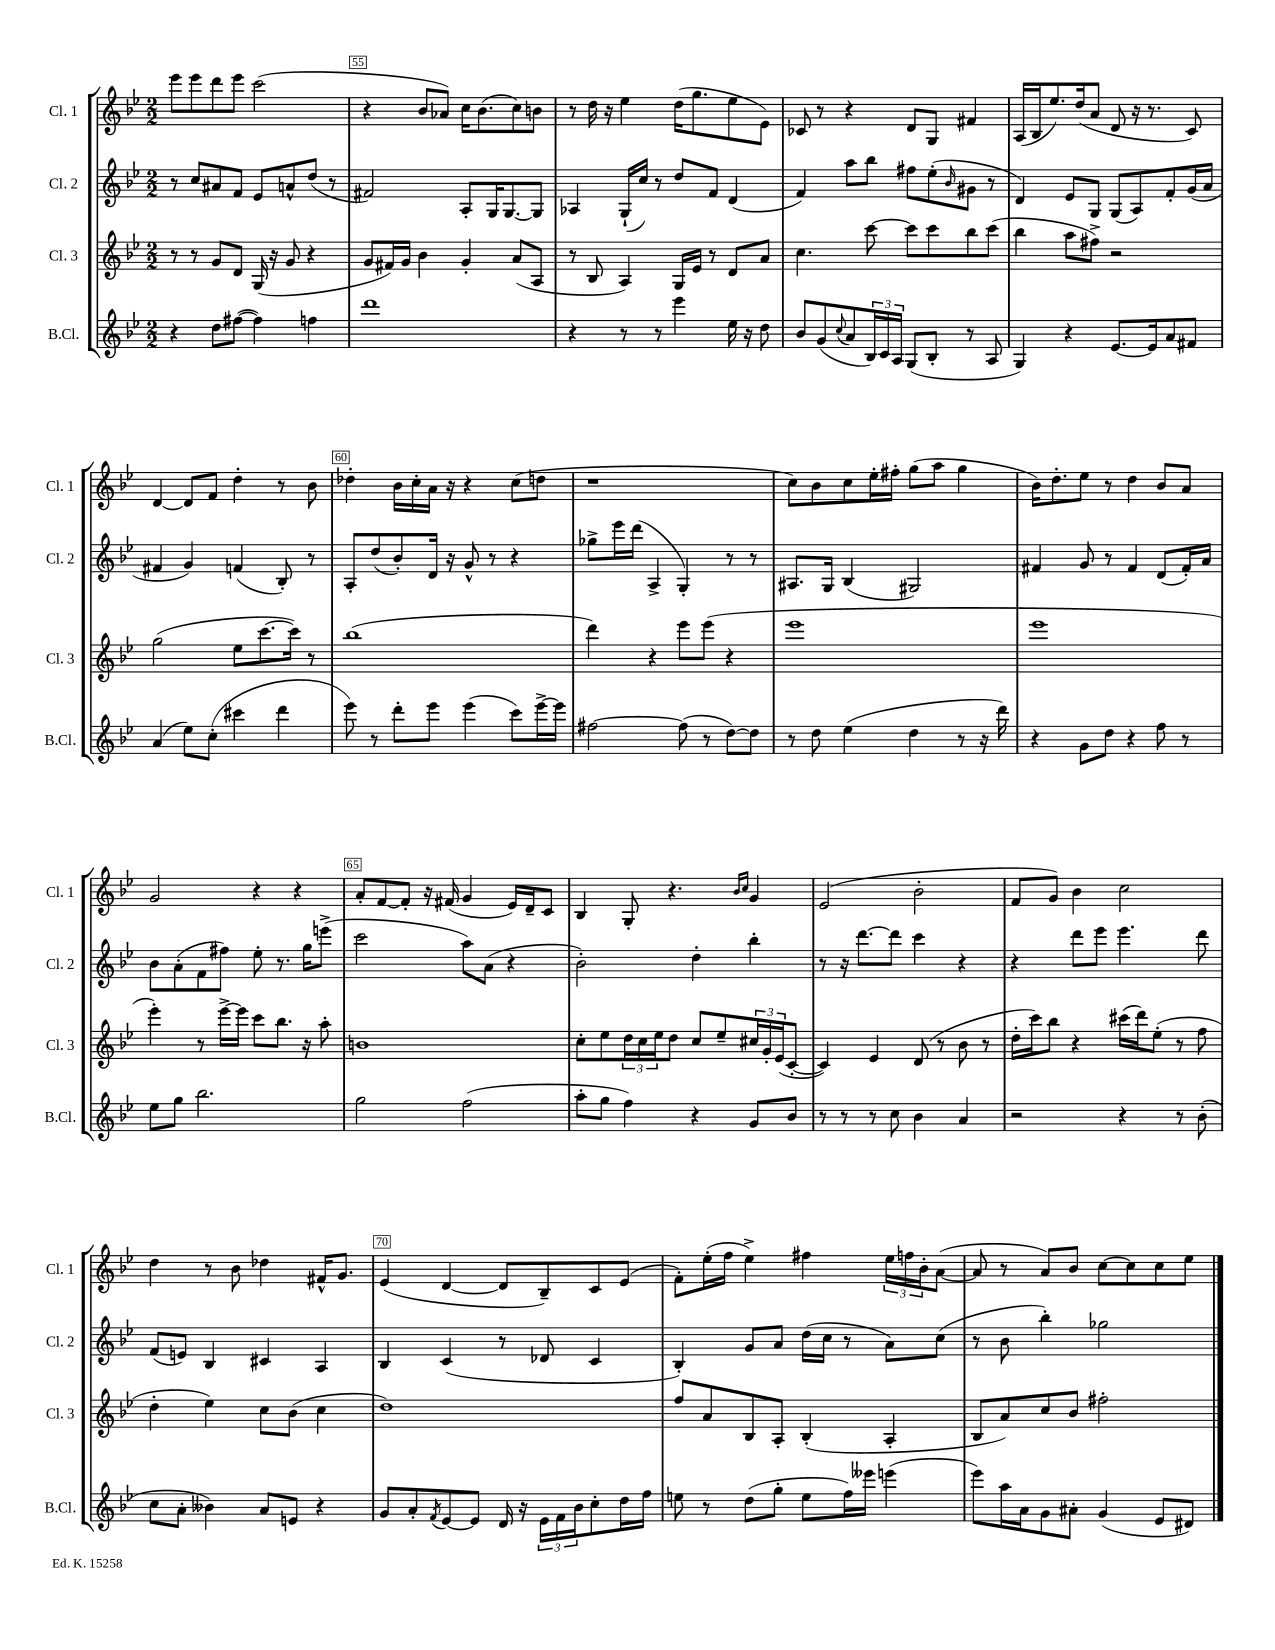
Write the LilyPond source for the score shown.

<<
\new StaffGroup <<
\new Staff = "s0" \with { instrumentName = "Cl. 1" shortInstrumentName = "Cl. 1" } {
    \clef treble \key bes \major \numericTimeSignature \time 2/2
    ees'''8 ees'''8 d'''8 ees'''8 c'''2( |
    r4 bes'8 aes'8) c''16 bes'8.( c''8) b'8 |
    r8 d''16 r16 ees''4 d''16( g''8. ees''8 ees'8) |
    ces'8 r8 r4 d'8 g8 fis'4 |
    a16( bes16 ees''8.) d''16( a'8 d'8 r16 r8. c'8) |
    d'4~ d'8 f'8 d''4-. r8 bes'8 |
    des''4-. bes'16 c''16-. a'16 r16 r4 c''8( d''8 |
    r1 |
    c''8) bes'8 c''8 ees''16-. fis''16-. g''8( a''8 g''4 |
    bes'16) d''8.-. ees''8 r8 d''4 bes'8 a'8 |
    g'2 r4 r4 |
    a'8-. f'8~ f'8-. r16 fis'16( g'4 ees'16) d'16-- c'8 |
    bes4 g8-. r4. \grace { bes'16 c''16 } g'4 |
    ees'2( bes'2-. |
    f'8 g'8) bes'4 c''2 |
    d''4 r8 bes'8 des''4 fis'16-^ g'8. |
    ees'4( d'4~ d'8 bes8--) c'8 ees'8( |
    f'8-.) ees''16-.( f''16 ees''4->) fis''4 \tuplet 3/2 { ees''16 f''16 bes'16-. } a'8~( |
    a'8 r8 a'8) bes'8 c''8~ c''8 c''8 ees''8 \bar "|." |
}
\new Staff = "s1" \with { instrumentName = "Cl. 2" shortInstrumentName = "Cl. 2" } {
    \clef treble \key bes \major \numericTimeSignature \time 2/2
    r8 c''8 ais'8 f'8 ees'8 a'8-^ d''8( r8 |
    fis'2) a8-. g16 g8.~ g8 |
    aes4 g16-!( c''16) r8 d''8 f'8 d'4( |
    f'4) a''8 bes''8 fis''8 ees''8-.( \grace { bes'16 } gis'8 r8 |
    d'4) ees'8 g8 g8( a8) f'8-. g'16( a'16 |
    fis'4 g'4) f'4( bes8-.) r8 |
    a8-. d''8( bes'8-.) d'16 r16 g'8-^ r8 r4 |
    ges''8-> ees'''16 d'''16( a4-> g4-.) r8 r8 |
    ais8. g16 bes4( gis2) |
    fis'4 g'8 r8 fis'4 d'8( fis'16-.) a'16 |
    bes'8 a'8-.( f'8 fis''8) ees''8-. r8. g''16 e'''8->( |
    c'''2 a''8) a'8( r4 |
    bes'2-.) d''4-. bes''4-. |
    r8 r16 d'''8.~ d'''8 c'''4 r4 |
    r4 d'''8 ees'''8 ees'''4. d'''8 |
    f'8( e'8) bes4 cis'4 a4 |
    bes4 c'4( r8 des'8 c'4 |
    bes4-.) g'8 a'8 d''16( c''16 r8 a'8) c''8( |
    r8 bes'8 bes''4-.) ges''2 \bar "|." |
}
\new Staff = "s2" \with { instrumentName = "Cl. 3" shortInstrumentName = "Cl. 3" } {
    \clef treble \key bes \major \numericTimeSignature \time 2/2
    r8 r8 g'8 d'8 g16( r16 g'8 r4 |
    g'8 fis'16) g'16 bes'4 g'4-. a'8( a8 |
    r8 bes8 a4) g16 ees'16 r8 d'8 a'8 |
    c''4. c'''8~ c'''8 c'''8 bes''8 c'''8( |
    bes''4 a''8 fis''8->) r2 |
    g''2( ees''8 c'''8.~ c'''16) r8 |
    bes''1( |
    d'''4) r4 ees'''8 ees'''8( r4 |
    ees'''1 |
    ees'''1 |
    ees'''4-.) r8 ees'''16~-> ees'''16 c'''8 bes''8. r16 a''8-. |
    b'1 |
    c''8-. ees''8 \tuplet 3/2 { d''16 c''16 ees''16 } d''8 c''8 ees''8-- \tuplet 3/2 { cis''16 g'16-. ees'16( } c'8~-. |
    c'4) ees'4 d'8( r8 bes'8 r8 |
    d''16-. c'''16) bes''8 r4 cis'''16( d'''16) ees''8-.( r8 f''8 |
    d''4-. ees''4) c''8 bes'8( c''4 |
    d''1) |
    f''8 a'8 bes8 a8-. bes4-.( a4-. |
    bes8 a'8) c''8 bes'8 fis''2-. \bar "|." |
}
\new Staff = "s3" \with { instrumentName = "B.Cl." shortInstrumentName = "B.Cl." } {
    \clef treble \key bes \major \numericTimeSignature \time 2/2
    r4 d''8 fis''8~( fis''4) f''4 |
    d'''1 |
    r4 r8 r8 ees'''4 ees''16 r16 d''8 |
    bes'8 g'8( \appoggiatura { c''8 } a'8 \tuplet 3/2 { bes16) c'16 a16 } g8( bes8-. r8 a8 |
    g4) r4 ees'8.~ ees'16 a'8 fis'8 |
    a'4( ees''8) c''8-.( cis'''4 d'''4 |
    ees'''8) r8 d'''8-. ees'''8 ees'''4( c'''8) ees'''16~-> ees'''16 |
    fis''2~ fis''8( r8 d''8~) d''8 |
    r8 d''8 ees''4( d''4 r8 r16 d'''16) |
    r4 g'8 d''8 r4 f''8 r8 |
    ees''8 g''8 bes''2. |
    g''2 f''2( |
    a''8-. g''8 f''4) r4 g'8 bes'8 |
    r8 r8 r8 c''8 bes'4 a'4 |
    r2 r4 r8 bes'8-.( |
    c''8 a'8-. beses'4) a'8 e'8 r4 |
    g'8 a'8-. \acciaccatura { f'8 } ees'8~ ees'8 d'16 r16 \tuplet 3/2 { ees'16 f'16 bes'16 } c''8-. d''16 f''16 |
    e''8 r8 d''8( g''8-. e''8 f''16) eeses'''16 e'''4( |
    ees'''8) a''16 a'16 g'8 ais'8-. g'4( ees'8 dis'8) \bar "|." |
}
>>
>>
\layout { \context { \Score currentBarNumber = #54 \override BarNumber.break-visibility = ##(#f #t #t) barNumberVisibility = #(every-nth-bar-number-visible 5) \override BarNumber.stencil = #(make-stencil-boxer 0.1 0.3 ly:text-interface::print) } }
